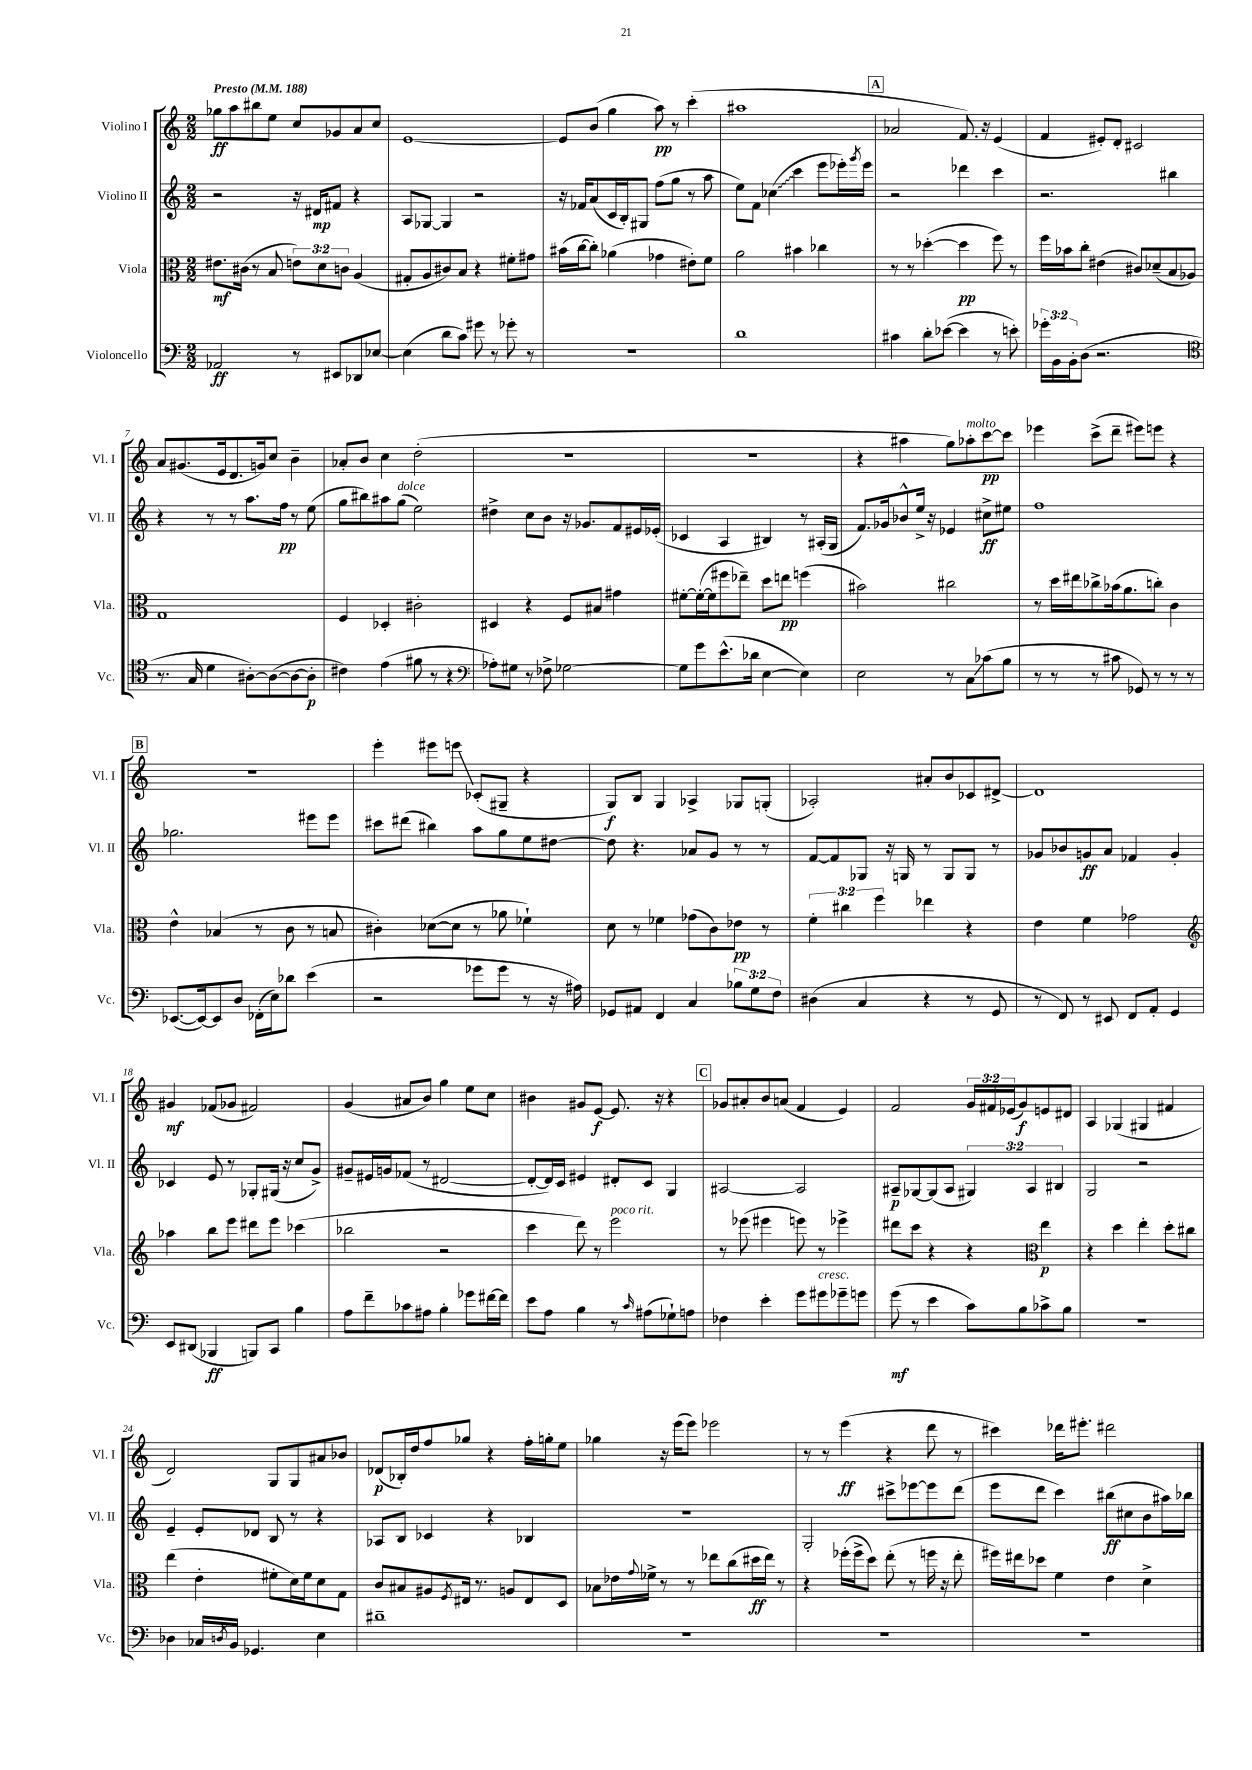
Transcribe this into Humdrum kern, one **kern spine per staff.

**kern	**kern	**kern	**kern
*staff4	*staff3	*staff2	*staff1
*clefF4	*clefC3	*clefG2	*clefG2
*k[]	*k[]	*k[]	*k[]
*M2/2	*M2/2	*M2/2	*M2/2
*MM188	*MM188	*MM188	*MM188
2AA-	8.e#	2r	8gg-
.	.	.	8aa
.	(16c#	.	.
.	8r	.	8bb#
.	8B	.	8ee
8r	12e)	16r	8cc
.	.	16d#	.
.	12d	.	.
8EE#	.	8f#	8g-
.	12c	.	.
8DD-	(4A	4r	8a
[8E-	.	.	8cc
=	=	=	=
(4E-]	8G#'	8A	[1e
.	8A	[8G-	.
8d	8c#)	4G-]	.
8c)	8B	.	.
8g#	4r	2r	.
8r	.	.	.
8g-'	8f#'	.	.
8r	8g#	.	.
=	=	=	=
1r	(16b#	16r	8e]
.	[16cc	16f-	.
.	8cc'])	(8a	(8b
.	(4a-	16c	4gg
.	.	16B')	.
.	.	8G#	.
.	4g-	(8ff	8aa)
.	.	8gg	8r
.	8e#')	8r	(4ccc'
.	8f	8aa	.
=	=	=	=
1d	2a	8ee)	1aa#
.	.	8f	.
.	.	(4cc-	.
.	4b#	4ccc	.
.	4cc-	8eee	.
.	.	16eee-')	.
.	.	8qggg	.
.	.	16eee-	.
=	=	=	=
4c#	8r	2r	2a-
.	8r	.	.
8d'	([4dd-'	.	.
([8e-	.	.	.
4e-]	4dd-]	4ddd-	8.f)
.	.	.	16r
8r	8ff)	4ccc	(4e
8e')	8r	.	.
=	=	=	=
24g-'	16ff	2.r	4f
24BB	.	.	.
.	16b-	.	.
24BB'	.	.	.
(8D	8cc'	.	.
2.r	(4e#	.	8e#')
.	.	.	8d'
.	8c#)	.	2c#
.	(8d-~	.	.
.	8B	4bb#	.
.	8A-)	.	.
=	=	=	=
*clefC4	*	*	*
8.r	1G	4r	8a
.	.	.	(8.g#
16G	.	.	.
4d	.	8r	.
.	.	.	16e
.	.	8r	8.d
[8A#')	.	8.aa	.
.	.	.	16g)
(8A#_	.	.	8cc
.	.	16ff	.
8A#_	.	8r	4b~
8A#']	.	(8ee	.
=	=	=	=
4c#)	4F	8gg	8a-'
.	.	8bb#)	8b
(4e	4D-'	8aa#	4cc
.	.	(8gg	.
8f#	2c#'	2ee)	(2dd'
8r	.	.	.
4r	.	.	.
=	=	=	=
*clefF4	*	*	*
8A-')	4D#	4dd#^	1r
8G#	.	.	.
8r	4r	8cc	.
8F-^	.	8b	.
[2G-	8F	16r	.
.	.	8.g-	.
.	8B#	.	.
.	4g#	8f	.
.	.	16e#	.
.	.	(16e-'	.
=	=	=	=
8G-]	[8f#'	4c-	1r
8g	(16f#'_	.	.
.	16f#]	.	.
(8.e^^	8ff#	4A	.
.	8ee-~)	.	.
16d-	.	.	.
[4E	8dd	4B#)	.
.	8ee	.	.
4E])	(4ff	8r	.
.	.	(16A#'	.
.	.	16G	.
=	=	=	=
2E	2b#)	8.f)	4r
.	.	16g-	.
.	.	8b-^^	4aa#
.	.	16ee^	.
.	.	16r	.
8r	2cc#	4e-	8gg)
8C	.	.	8aa-'
(8c-	.	8cc#^	[8ccc
8B	.	8ee#	8ccc]
=	=	=	=
8r	8r	1ff	4eee-
8r	16dd	.	.
.	16ee#	.	.
8r	8cc-^	.	(8ccc^
8c#	(16b-	.	8ddd~
.	8.a	.	.
8GG-)	.	.	8eee#)
8r	8cc')	.	8eee
8r	4c	.	4r
8r	.	.	.
=	=	=	=
([8.EE-	4e^^	2.gg-	1r
16EE-_)	.	.	.
8EE-]	(4B-	.	.
8D	.	.	.
(16FF-'	8r	.	.
16E)	.	.	.
8d-	8c	.	.
(4e	8r	8eee#	.
.	8B	8eee#	.
=	=	=	=
2r	4c#')	8ccc#	4eee'
.	.	(8ddd#	.
.	([8d-	4bb#)	8eee#
.	8d-]	.	8eee
8g-	8r	8aa	(8c-'
8g-	8a-	8gg	8G#~
8r	4f-`)	8ee	4r
16r	.	[8dd#	.
16A#)	.	.	.
=	=	=	=
8GG-	8d	8dd#]	8G)
8AA#	8r	4.r	8B
4FF	4f-	.	4G
4C	(8g-	8a-	4A-^
.	8c)	8g	.
12B-	8e-	8r	8G-
12G	.	.	.
.	8r	8r	(8G'
12F	.	.	.
=	=	=	=
(4D#	6f'	[8f	2A-')
.	.	8f]	.
.	6cc#	.	.
4C	.	8G-	.
.	6ff	.	.
.	.	16r	.
.	.	16G	.
4r	4ee-	8r	8a#'
.	.	8G	8b
8r	4r	8G	8c-
8GG	.	8r	[8d#^
=	=	=	=
8r	4e	8g-	1d#]
8FF)	.	8b-	.
8r	4f	8g	.
8EE#	.	8a	.
8FF	2g-	4f-	.
8AA'	.	.	.
4GG	.	4g'	.
=	=	=	=
*	*clefG2	*	*
8EE	4aa-	4c-	4g#
(8DD#	.	.	.
4BBB-	8bb	8e	(8f-
.	8eee	8r	8g-
8BBB)	8ddd#	8G-'	2f#)
8CC	8eee	(16G#	.
.	.	16r	.
4B	(4ccc-	8cc	.
.	.	8g^)	.
=	=	=	=
8A	2bb-	8g#~	(4g
8f~	.	16e#	.
.	.	16g	.
8c-	.	(8f-	8a#
8A#	.	8r	8b)
4B'	2r	[2d#	4gg
8g-	.	.	8ee
[16f#	.	.	8cc
16f#]	.	.	.
=	=	=	=
8e	4ccc	8d#'_	4b#
8A	.	16d#])	.
.	.	16c	.
4B	8ddd)	4e#	8g#
.	8r	.	[8e
8r	2eee	8d#'	8.e]
16qqc	.	.	.
(8A#	.	8c	.
.	.	.	16r
8G-`)	.	4G	4r
8A	.	.	.
=	=	=	=
4F-	8r	[2A#	8g-
.	(8eee-	.	8a#'
4e'	4eee#	.	8b
.	.	.	(8a
8g	8eee)	2A#]	4f
8g#	8r	.	.
8g-~	4eee-^	.	4e)
8g	.	.	.
=	=	=	=
(8g	8ddd#	8A#~	2f
8r	8ccc	[8G-	.
4e	4r	(8G-]	.
.	.	8A#	.
8c)	4r	6G#)	24g
.	.	.	24f#
.	.	.	(24e-
8B	.	.	8g)
.	.	6A#	.
*	*clefC3	*	*
8c-^	4ee	.	8e
.	.	6B#	.
8B	.	.	8d#
=	=	=	=
1r	4r	2G	4A
.	4dd	.	(4G-
.	4ee'	2r	4G#
.	8dd'	.	4f#
.	8cc#	.	.
=	=	=	=
4D-	(4ee	4e~	2d)
16C-	4e'	8e'	.
8qD	.	.	.
16BB	.	.	.
4.GG-	.	8d-	.
.	8f#'	8B	8G
.	16d)	8r	8G
.	16f#	.	.
4E	8d	4r	8a#
.	8G	.	8b-
=	=	=	=
1d#~	8c	8A-	(8d-
.	8B#	8B	16B-')
.	.	.	16dd
.	8A#	4c-	8ff
.	8qF	.	.
.	16E#	.	8gg-
.	8.r	.	.
.	.	4r	4r
.	8A	.	.
.	8E#	4B-	16ff'
.	.	.	16gg'
.	8D	.	8ee
=	=	=	=
1r	8B-	1r	4gg-
.	16e-	.	.
.	8qqg	.	.
.	16f-^	.	.
.	8r	.	16r
.	.	.	(16eee
.	8r	.	8eee)
.	8ee-	.	2eee-
.	(8cc	.	.
.	16dd#	.	.
.	16ee-)	.	.
.	8r	.	.
=	=	=	=
1r	4r	2G'	8r
.	.	.	8r
.	(16ff-'	.	(4eee
.	16ff-^	.	.
.	8dd)	.	.
.	(8ee'	8ccc#^	4r
.	8r	[8eee-	.
.	16ff	8eee-]	8ddd
.	16r	.	.
.	8ee'	(8ddd	8r
=	=	=	=
1r	16ff#)	8eee	4ccc#)
.	16ee#	.	.
.	8dd-	8ddd	.
.	4f	4ccc)	16ddd-
.	.	.	8.eee#'
.	4e	(8bb#	2ddd#
.	.	8cc#	.
.	4d^	8b	.
.	.	16aa#)	.
.	.	16bb-	.
==	==	==	==
*-	*-	*-	*-
